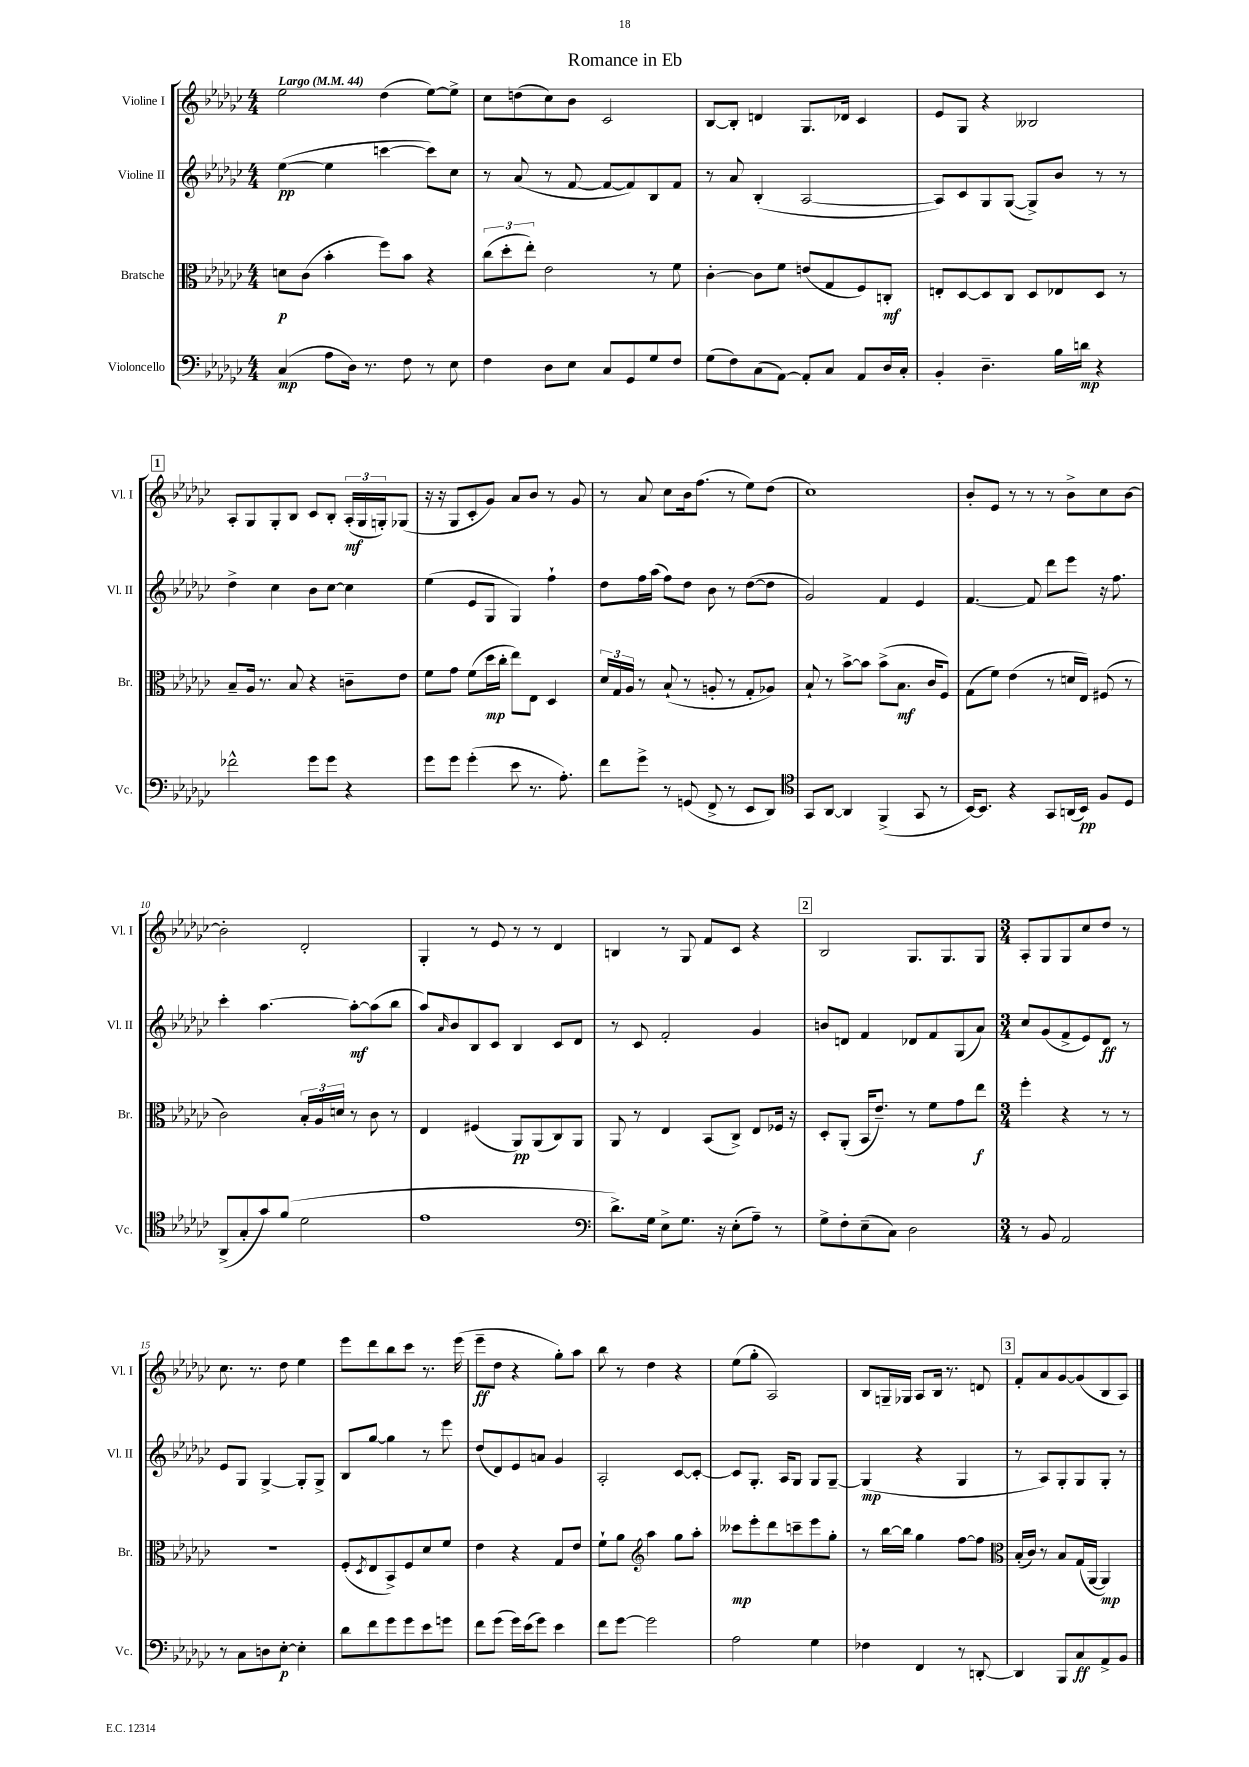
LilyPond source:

\header { title = "Romance in Eb" }
<<
\new StaffGroup <<
\new Staff = "s0" \with { instrumentName = "Violine I" shortInstrumentName = "Vl. I" } {
    \clef treble \key ges \major \numericTimeSignature \time 4/4 \tempo "Largo" 4 = 44
    ees''2 des''4( ees''8~) ees''8-> |
    ces''8 d''8( ces''8) bes'8 ces'2 |
    bes8~ bes8-. d'4 ges8. des'16 ces'4 |
    ees'8 ges8 r4 beses2 |
    \mark \markup { \box "1" } aes8-. ges8 ges8-. bes8 ces'8 bes8-. \tuplet 3/2 { aes16-.\mf( ges16 g16-.) } ges8( |
    r16 r16 ges8 ces'8-. ges'8) aes'8 bes'8 r8 ges'8 |
    r8 aes'8 ces''8 bes'16 f''8.( r8 ees''8) des''8( |
    ces''1) |
    bes'8-. ees'8 r8 r8 r8 bes'8-> ces''8 bes'8~ |
    bes'2-. des'2-. |
    ges4-. r8 ees'8 r8 r8 des'4 |
    b4 r8 ges8 f'8 ces'8 r4 |
    \mark \markup { \box "2" } bes2 ges8. ges8. ges8 |
    \numericTimeSignature \time 3/4 aes8-. ges8 ges8 ces''8 des''8 r8 |
    ces''8. r8. des''8 ees''4 |
    ees'''8 des'''8 bes''8 ces'''8 r8. ees'''16( |
    ees'''8--\ff des''8 r4 ges''8-.) aes''8 |
    bes''8 r8 des''4 r4 |
    ees''8( ges''8-. aes2) |
    bes8 g16-- ges16 aes8 bes16 r8. d'8 |
    \mark \markup { \box "3" } f'8-. aes'8 ges'8~ ges'8( bes8 aes8) \bar "|." |
}
\new Staff = "s1" \with { instrumentName = "Violine II" shortInstrumentName = "Vl. II" } {
    \clef treble \key ges \major \numericTimeSignature \time 4/4
    ees''4~\pp( ees''4 c'''4~ c'''8) ces''8 |
    r8 aes'8( r8 f'8~ f'8~ f'8) bes8 f'8 |
    r8 aes'8 bes4-.( aes2~ |
    aes8) ces'8 ges8 ges8~( ges8->) bes'8 r8 r8 |
    \mark \markup { \box "1" } des''4-> ces''4 bes'8 ces''8~ ces''4 |
    ees''4( ees'8 ges8 ges4) f''4-! |
    des''8 f''16 aes''16( f''8) des''8 bes'8 r8 des''8~( des''8 |
    ges'2) f'4 ees'4 |
    f'4.~ f'8 des'''8 ees'''8 r16 f''8. |
    ces'''4-. aes''4.~ aes''8~-.\mf aes''8( bes''8 |
    aes''8) \grace { aes'16 } bes'8 bes8 ces'8 bes4 ces'8 des'8 |
    r8 ces'8 f'2-. ges'4 |
    \mark \markup { \box "2" } b'8 d'8 f'4 des'8 f'8 ges8( aes'8) |
    \numericTimeSignature \time 3/4 ces''8 ges'8( f'8-> ees'8) des'8\ff r8 |
    ees'8 ges8 ges4~-> ges8-. ges8-> |
    bes8 ges''8~ ges''4 r8 ees'''8 |
    des''8( des'8) ees'8 a'8 ges'4 |
    aes2-. ces'8~ ces'8~-. |
    ces'8 ges8.-. aes16 ges8 ges8 ges8~-- |
    ges4\mp( r4 ges4 |
    \mark \markup { \box "3" } r8 aes8) ges8-. ges8 ges8-. r8 \bar "|." |
}
\new Staff = "s2" \with { instrumentName = "Bratsche" shortInstrumentName = "Br." } {
    \clef alto \key ges \major \numericTimeSignature \time 4/4
    d'8\p ces'8( bes'4-. f''8) bes'8 r4 |
    \tuplet 3/2 { ces''8( des''8-. ees''8-.) } ees'2 r8 f'8 |
    ces'4~-. ces'8 f'8 e'8( ges8 f8) c8-.\mf |
    e8-. des8~ des8 ces8 des8 ees8 des8 r8 |
    \mark \markup { \box "1" } bes8-- aes16 r8. bes8 r4 c'8-- ees'8 |
    f'8 ges'8 f'8( des''16\mp ces''16-. ees''8) ees8 des4 |
    \tuplet 3/2 { des'16 ges16 aes16 } r8 bes8-!( r8 a8-. r8 ges8-. aes8) |
    bes8-! r8 bes'8~-> bes'8 bes'8->( bes8.\mf ces'16 f8) |
    ges8( f'8) ees'4( r8 d'16 ees16) fis8( r8 |
    ces'2) \tuplet 3/2 { bes16-. aes16 d'16 } r8 ces'8 r8 |
    ees4 fis4( aes,8\pp) aes,8( ces8) aes,8 |
    aes,8 r8 ees4 bes,8( ces8->) ees8 fes16 r16 |
    \mark \markup { \box "2" } des8-. aes,8-.( bes,16 ees'8.--) r8 f'8 ges'8 ees''8\f |
    \numericTimeSignature \time 3/4 f''4-. r4 r8 r8 |
    R2. |
    f8-.( \acciaccatura { des8 } ees8 bes,8->) f8 des'8 f'8 |
    ees'4 r4 ges8 ees'8 |
    f'8-! aes'8 \clef treble aes''4 ges''8 aes''8-. |
    ceses'''8\mp ees'''8-. des'''8 c'''8-- ees'''8 ges''8-. |
    r8 bes''16~ bes''16 ges''4 f''8~ f''8 |
    \mark \markup { \box "3" } \clef alto bes16-.( ces'16) r8 bes8 ges16( aes,16~ aes,4\mp) \bar "|." |
}
\new Staff = "s3" \with { instrumentName = "Violoncello" shortInstrumentName = "Vc." } {
    \clef bass \key ges \major \numericTimeSignature \time 4/4
    ces4\mp( aes8 des16) r8. f8 r8 ees8 |
    f4 des8 ees8 ces8 ges,8 ges8 f8 |
    ges8( f8) ces8( aes,8~) aes,8-. ces8 aes,8 des16 ces16-. |
    bes,4-. des4.-- bes16 d'16\mp r4 |
    \mark \markup { \box "1" } fes'2-^ ges'8 ges'8 r4 |
    ges'8 ges'8 ges'4-.( ees'8 r8. aes8.-.) |
    f'8 ges'8-> r8 g,8( f,8-> r8 ees,8 des,8) |
    \clef tenor ges,8 aes,8~ aes,4 f,4->( ges,8 r8 |
    bes,16~) bes,8. r4 ges,8 a,16( bes,16\pp) f8 des8 |
    aes,8->( ges8-. ges'8) f'8( des'2 |
    ees'1 |
    \clef bass des'8.->) ges16 ees8-> ges8. r16 ees8-.( aes8--) r8 |
    \mark \markup { \box "2" } ges8-> f8-. ees8--( ces8) des2 |
    \numericTimeSignature \time 3/4 r8 bes,8 aes,2 |
    r8 ces8 d8 ees8~-.\p ees4-. |
    des'8 f'8 ges'8 ges'8 ees'8 g'8 |
    f'8 ges'8( ges'16) ees'16( ges'8) ees'4 |
    f'8 ges'8~ ges'2 |
    aes2 ges4 |
    fes4 f,4 r8 d,8~-. |
    \mark \markup { \box "3" } d,4 bes,,8 ces8\ff aes,8-> bes,8 \bar "|." |
}
>>
>>
